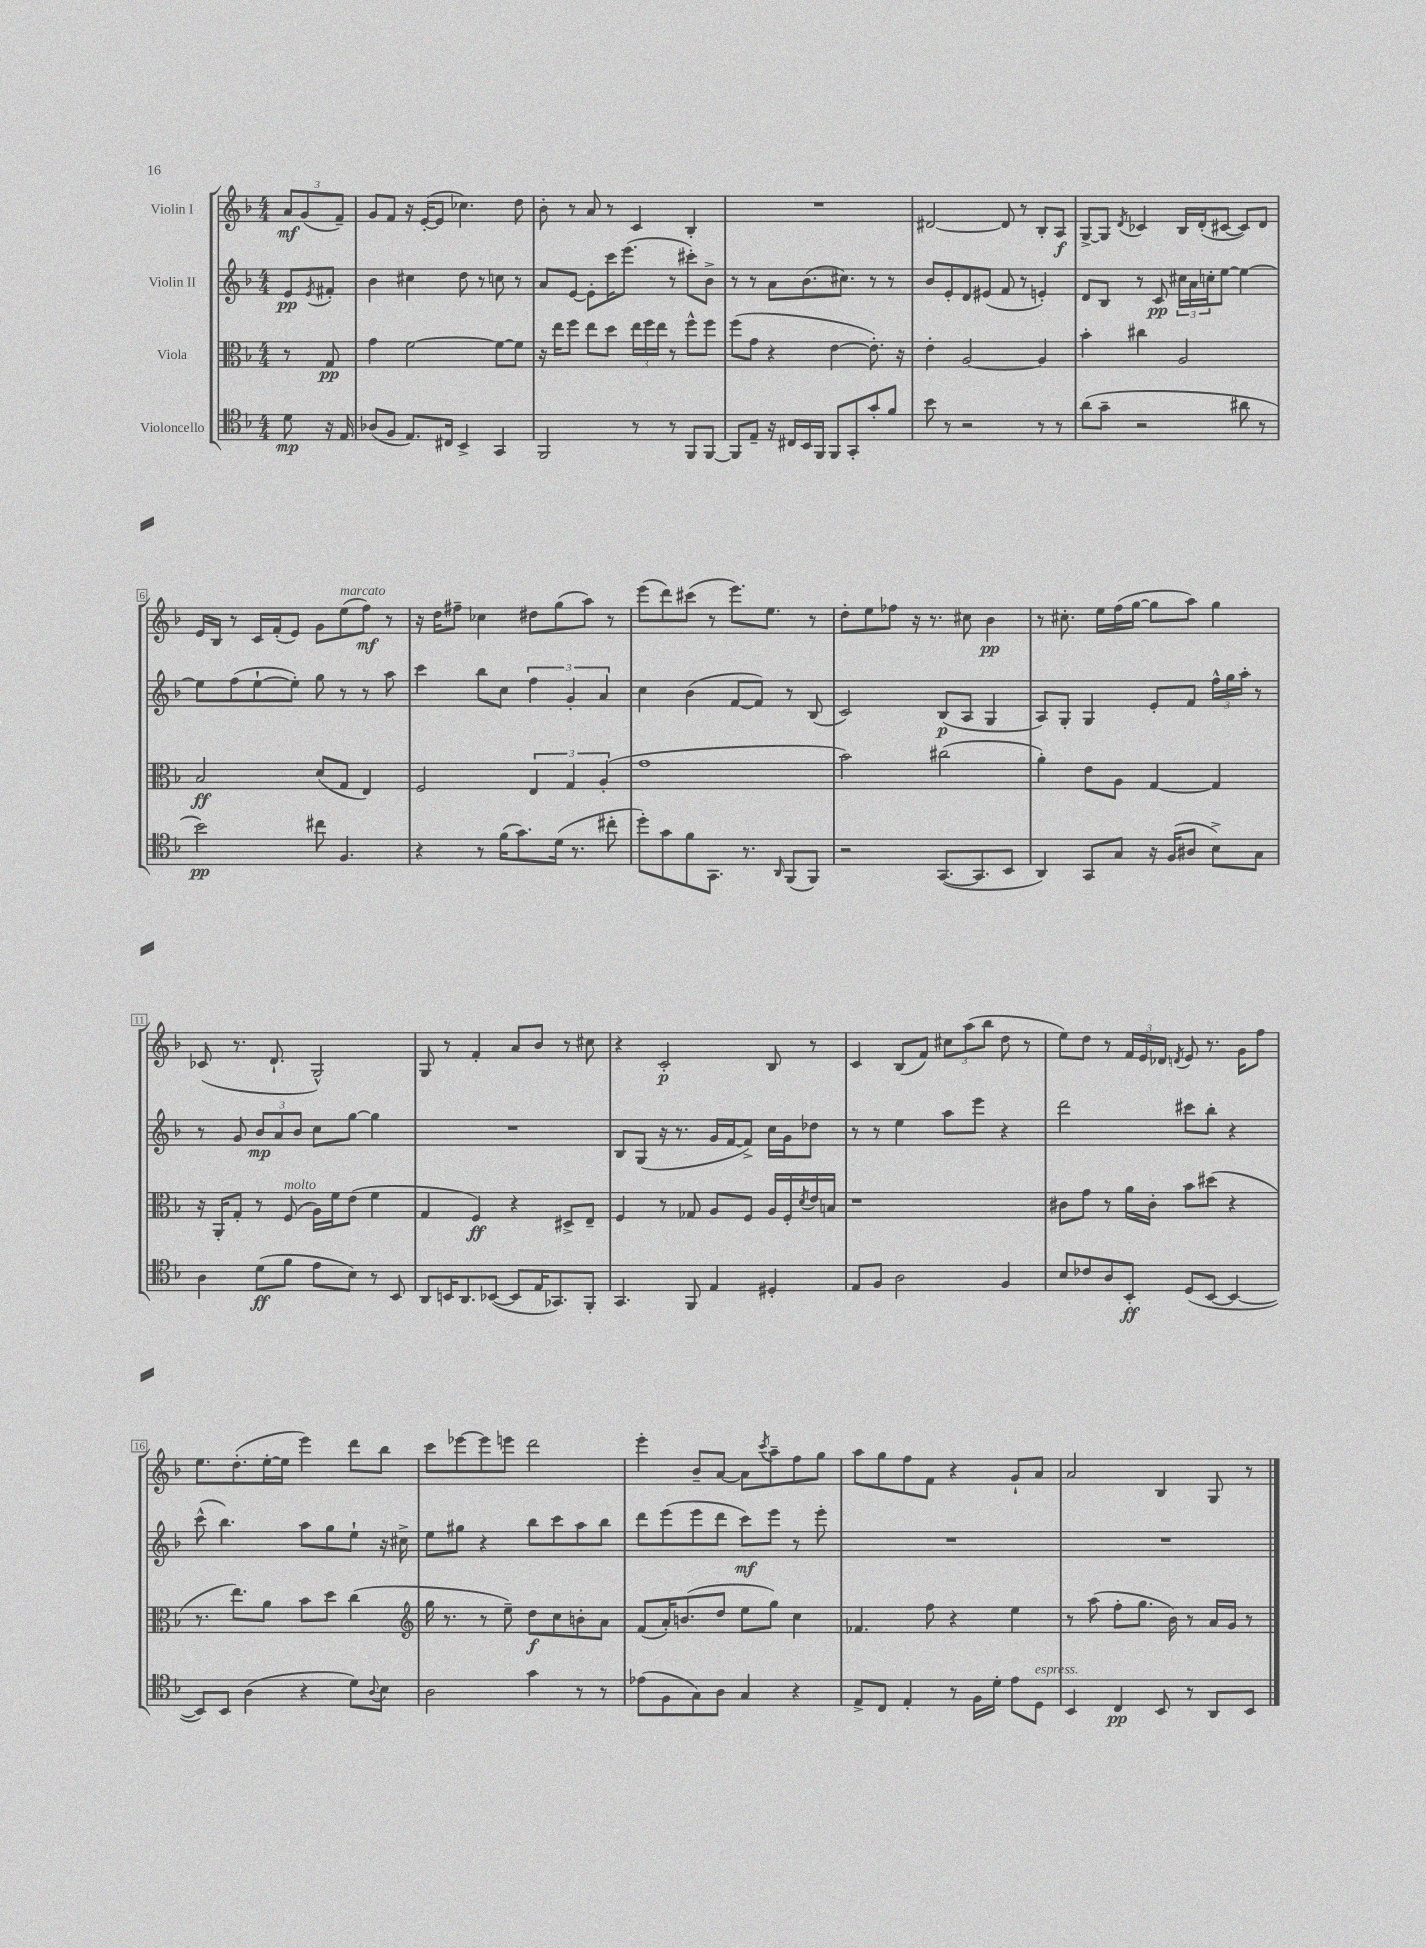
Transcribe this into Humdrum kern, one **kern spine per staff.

**kern	**dynam	**kern	**dynam	**kern	**dynam	**kern	**dynam
*part4	*part4	*part3	*part3	*part2	*part2	*part1	*part1
*staff4	*staff4	*staff3	*staff3	*staff2	*staff2	*staff1	*staff1
*I"Violoncello	*	*I"Viola	*	*I"Violin II	*	*I"Violin I	*
*clefC4	*	*clefC3	*	*clefG2	*	*clefG2	*
*k[b-]	*	*k[b-]	*	*k[b-]	*	*k[b-]	*
*M4/4	*	*M4/4	*	*M4/4	*	*M4/4	*
=	=	=	=	=	=	=	=
8d\	mp	8r	.	8e/L	pp	12a/L	mf
.	.	.	.	.	.	(12g/	.
.	.	.	.	8qe/	.	.	.
16r	.	8G/	pp	8f#X'/J	.	.	.
.	.	.	.	.	.	12f~/J)	.
16E/	.	.	.	.	.	.	.
=1	=1	=1	=1	=1	=1	=1	=1
(8A-X/L	.	4g\	.	4b-\	.	8g/L	.
8F/J	.	.	.	.	.	8f/J	.
8.E/L)	.	[2f\	.	4cc#X\	.	16r	.
.	.	.	.	.	.	([16e'/KL	.
.	.	.	.	.	.	8e/J]	.
16C#X/Jk	.	.	.	.	.	.	.
4BB-^/	.	.	.	8dd\	.	4.cc-X\)	.
.	.	.	.	8r	.	.	.
4GG/	.	8f\L_	.	8ccn\	.	.	.
.	.	8f\J]	.	8r	.	8dd\	.
=2	=2	=2	=2	=2	=2	=2	=2
2FF/	.	16r	.	8a/L	.	8b-'\	.
.	.	16ee\KL	.	.	.	.	.
.	.	8ff\J	.	[8e/J	.	8r	.
.	.	8ee\L	.	8e'\L]	.	8a/	.
.	.	8dd\J	.	16ccc\K	.	8r	.
.	.	.	.	(8.eee\J	.	.	.
8r	.	24ee\LL	.	.	.	4c/	.
.	.	24ff\	.	.	.	.	.
.	.	24ee\JJ	.	.	.	.	.
8r	.	8r	.	8r	.	.	.
8FF/L	.	8ff^^\L	.	8ccc#X'\L)	.	4B-'/	.
[8FF/J	.	8ff\J	.	8b-^\J	.	.	.
=3	=3	=3	=3	=3	=3	=3	=3
8FF/L]	.	(8ff\L	.	8r	.	1r	.
8E~/J	.	8g\J	.	8r	.	.	.
16r	.	4r	.	8a\L	.	.	.
16C#X/LL	.	.	.	.	.	.	.
16BB-/	.	.	.	(8.b-\	.	.	.
16FF/JJ	.	.	.	.	.	.	.
8FF/L	.	[4e\	.	.	.	.	.
.	.	.	.	8.cc#X\J)	.	.	.
8GG'/	.	.	.	.	.	.	.
8g'/	.	8.e'\])	.	8r	.	.	.
8f/J	.	.	.	8r	.	.	.
.	.	16r	.	.	.	.	.
=4	=4	=4	=4	=4	=4	=4	=4
8b-\	.	4e'\	.	8b-/L	.	[2d#X/	.
8r	.	.	.	8e'/	.	.	.
2r	.	[2A/	.	8d/	.	.	.
.	.	.	.	(8e#X/J	.	.	.
.	.	.	.	8f/	.	8d#/]	.
.	.	.	.	8r	.	8r	.
8r	.	4A/]	.	4en'/)	.	8B-'/L	.
8r	.	.	.	.	.	8A/J	f
=5	=5	=5	=5	=5	=5	=5	=5
(8a\L	.	4b-'\	.	8d/L	.	[8G^/L	.
8g~\J	.	.	.	8B-/J	.	8G/J]	.
.	.	.	.	.	.	8qd/	.
2r	.	4cc#X\	.	8r	.	4c-X/	.
.	.	.	.	8c/	pp	.	.
.	.	2A/	.	24cc#X\LL	.	16B-/LL	.
.	.	.	.	24a\	.	.	.
.	.	.	.	.	.	(16d'/J	.
.	.	.	.	24ccn'\J	.	.	.
.	.	.	.	[8ee\J	.	[8c#X/J	.
8a#X\	.	.	.	4ee\_	.	8c#/L])	.
8r	.	.	.	.	.	8d/J	.
!!LO:LB:g=z
=6	=6	=6	=6	=6	=6	=6	=6
2b-\)	pp	2B-/	ff	8ee\L]	.	16e/LL	.
.	.	.	.	.	.	16B-/JJ	.
.	.	.	.	(8ff\	.	8r	.
.	.	.	.	[8ee`\	.	16c/LL	.
.	.	.	.	.	.	(16f'/J	.
.	.	.	.	8ee'\J])	.	8e/J)	.
8cc#X\	.	(8d/L	.	8gg\	.	8g\L	.
!	!	!	!	!	!	!LO:TX:a:i:t=marcato	!
4.F/	.	8G/J	.	8r	.	(8ee\	.
.	.	4E/)	.	8r	.	8ff\J)	mf
.	.	.	.	8aa\	.	8r	.
=7	=7	=7	=7	=7	=7	=7	=7
4r	.	2F/	.	4ccc\	.	16r	.
.	.	.	.	.	.	16dd\KL	.
.	.	.	.	.	.	8ff#X~\J	.
8r	.	.	.	8bb-\L	.	4cc-X\	.
(16f\KL	.	.	.	8cc\J	.	.	.
8.g\)	.	.	.	.	.	.	.
.	.	6E/	.	6ff\	.	8dd#X\L	.
(16d\Jk	.	.	.	.	.	(8gg\	.
.	.	6G/	.	6g'/	.	.	.
8.r	.	.	.	.	.	.	.
.	.	.	.	.	.	8aa\J)	.
.	.	(6A'/	.	6a/	.	.	.
8cc#X'\	.	.	.	.	.	8r	.
=8	=8	=8	=8	=8	=8	=8	=8
8dd'\L)	.	1g	.	4cc\	.	(8eee\L	.
8g\	.	.	.	.	.	8ddd\)	.
8f\	.	.	.	(4b-\	.	(8ccc#X\J	.
8.GG\J	.	.	.	.	.	8r	.
.	.	.	.	[8f/L	.	8.eee\L)	.
8.r	.	.	.	.	.	.	.
.	.	.	.	8f/J])	.	.	.
.	.	.	.	.	.	8.ee\J	.
16qqAA/	.	.	.	.	.	.	.
(8FF/L	.	.	.	8r	.	.	.
8FF/J)	.	.	.	(8B-/	.	8r	.
=9	=9	=9	=9	=9	=9	=9	=9
2r	.	2b-\)	.	2c/)	.	8dd'\L	.
.	.	.	.	.	.	8ee\	.
.	.	.	.	.	.	8ff-X\J	.
.	.	.	.	.	.	16r	.
.	.	.	.	.	.	8.r	.
([8.GG/L	.	(2cc#X\	.	(8B-/L	p	.	.
.	.	.	.	8A/J	.	8cc#X\	.
8.GG/]	.	.	.	.	.	.	.
.	.	.	.	4G/	.	4b-\	pp
8BB-/J	.	.	.	.	.	.	.
=10	=10	=10	=10	=10	=10	=10	=10
4AA/)	.	4a'\)	.	8A/L)	.	8r	.
.	.	.	.	8G'/J	.	8.cc#X'\	.
8GG/L	.	8e\L	.	4G/	.	.	.
.	.	.	.	.	.	16ee\LL	.
8G/J	.	8A\J	.	.	.	(16ff\	.
.	.	.	.	.	.	[16gg\JJ	.
16r	.	[4G/	.	8e'/L	.	8gg\L]	.
(16F/KL	.	.	.	.	.	.	.
8A#X/J	.	.	.	8f/J	.	8aa\J)	.
8B-^\L)	.	4G/]	.	24ff^^\LL	.	4gg\	.
.	.	.	.	24gg\	.	.	.
.	.	.	.	24aa'\JJ	.	.	.
8G\J	.	.	.	8r	.	.	.
!!LO:LB:g=z
=11	=11	=11	=11	=11	=11	=11	=11
4A\	.	16r	.	8r	.	(8c-X/	.
.	.	16AA'/KL	.	.	.	.	.
.	.	8G'/J	.	8g/	.	8.r	.
(8d\L	ff	8r	.	12b-/L	mp	.	.
.	.	.	.	.	.	8.d`/	.
.	.	.	.	12a/	.	.	.
!	!	!LO:TX:a:i:t=molto	!	!	!	!	!
8f\J	.	(8F/	.	.	.	.	.
.	.	.	.	12b-/J	.	.	.
8e\L	.	16A\LL)	.	8cc\L	.	2G^^/)	.
.	.	16f\J	.	.	.	.	.
8B-\J)	.	(8e\J	.	[8gg\J	.	.	.
8r	.	4f\	.	4gg\]	.	.	.
8BB-/	.	.	.	.	.	.	.
=12	=12	=12	=12	=12	=12	=12	=12
8AA/L	.	4G/	.	1r	.	8G/	.
16BBn/K	.	.	.	.	.	8r	.
8.AA/	.	.	.	.	.	.	.
.	.	4F/)	ff	.	.	4f'/	.
([8BB-X/J	.	.	.	.	.	.	.
8BB-/L]	.	4r	.	.	.	8a/L	.
16E/K	.	.	.	.	.	8b-/J	.
8.GG-X/)	.	.	.	.	.	.	.
.	.	8D#X^/L	.	.	.	8r	.
8FF'/J	.	8E~/J	.	.	.	8cc#X\	.
=13	=13	=13	=13	=13	=13	=13	=13
4.GG/	.	4F/	.	8B-/L	.	4r	.
.	.	.	.	(8G/J	.	.	.
.	.	8r	.	16r	.	2c'/	p
.	.	.	.	8.r	.	.	.
8FF/	.	8G-X/	.	.	.	.	.
4E/	.	8A/L	.	16g/LL	.	.	.
.	.	.	.	[16f/J	.	.	.
.	.	8F/J	.	8f^/J])	.	.	.
4D#X'/	.	16A/LL	.	16cc\LL	.	8B-/	.
.	.	16F'/	.	16g\J	.	.	.
.	.	8qd/	.	.	.	.	.
.	.	16e/	.	8dd-X\J	.	8r	.
.	.	16Bn/JJ	.	.	.	.	.
=14	=14	=14	=14	=14	=14	=14	=14
8E/L	.	1r	.	8r	.	4c/	.
8F/J	.	.	.	8r	.	.	.
2A\	.	.	.	4ee\	.	(8B-/L	.
.	.	.	.	.	.	8f/J)	.
.	.	.	.	8aa\L	.	12cc#X\L	.
.	.	.	.	.	.	(12aa\	.
.	.	.	.	8eee\J	.	.	.
.	.	.	.	.	.	12bb-\J	.
4F/	.	.	.	4r	.	8dd\	.
.	.	.	.	.	.	8r	.
=15	=15	=15	=15	=15	=15	=15	=15
8B-/L	.	8c#X\L	.	2ddd\	.	8ee\L)	.
8c-X/	.	8g\J	.	.	.	8dd\J	.
8A/	.	8r	.	.	.	8r	.
8BB-'/J	ff	16a\LL	.	.	.	24f/LL	.
.	.	.	.	.	.	24e/	.
.	.	16c#'\JJ	.	.	.	.	.
.	.	.	.	.	.	24d-X/JJ	.
.	.	.	.	.	.	8qdn/	.
(8D/L	.	8b-\L	.	8ccc#X\L	.	8e/	.
[8BB-/J	.	(8dd#X\J	.	8bb-'\J	.	8.r	.
4BB-/_	.	4r	.	4r	.	.	.
.	.	.	.	.	.	16g\KL	.
.	.	.	.	.	.	8ff\J	.
!!LO:LB:g=z
=16	=16	=16	=16	=16	=16	=16	=16
8BB-/L])	.	8.r	.	(8ccc^^\	.	8.ee\L	.
8BB-/J	.	.	.	4.bb-\)	.	.	.
.	.	8.ee\L)	.	.	.	(8.dd'\	.
(4A\	.	.	.	.	.	.	.
.	.	8a\J	.	.	.	[16ee'\L	.
.	.	.	.	.	.	16ee\JJ]	.
4r	.	8b-\L	.	8aa\L	.	4eee\)	.
.	.	8dd\J	.	8gg\	.	.	.
8d\L)	.	(4cc\	.	8ee`\J	.	8ddd\L	.
8qqA/	.	.	.	.	.	.	.
8B-\J	.	.	.	16r	.	8bb-\J	.
.	.	.	.	16cc#X^\	.	.	.
=17	=17	=17	=17	=17	=17	=17	=17
*	*	*clefG2	*	*	*	*	*
2A\	.	16gg\	.	8ee\L	.	8ccc\L	.
.	.	8.r	.	.	.	.	.
.	.	.	.	8gg#X\J	.	[8eee-X\	.
.	.	8r	.	4r	.	8eee-\]	.
.	.	8ee~\)	.	.	.	8eeen\J	.
4g\	.	8dd\L	f	8bb-\L	.	2ddd\	.
.	.	8cc\	.	8ccc\	.	.	.
8r	.	8bn'\	.	8aa\	.	.	.
8r	.	8a\J	.	8bb-\J	.	.	.
=18	=18	=18	=18	=18	=18	=18	=18
(8e-X\L	.	(8f/L	.	8ddd\L	.	4eee'\	.
8F\	.	16a'/K)	.	(8eee\	.	.	.
.	.	(8.bn/	.	.	.	.	.
8G\)	.	.	.	8eee\	.	8b-~/L	.
8A\J	.	8dd/J	.	8ddd\J	.	[8a/J	.
4G/	.	8ee\L	.	8ccc\L)	mf	8a\L]	.
.	.	.	.	.	.	8qccc/	.
.	.	8gg\J)	.	8eee\J	.	8aa~\	.
4r	.	4cc\	.	8r	.	8ff\	.
.	.	.	.	8eee'\	.	8gg\J	.
=19	=19	=19	=19	=19	=19	=19	=19
8E^/L	.	4.f-X/	.	1r	.	8aa\L	.
8C/J	.	.	.	.	.	8gg\	.
4E'/	.	.	.	.	.	8ff\	.
.	.	8ff\	.	.	.	8f\J	.
8r	.	4r	.	.	.	4r	.
16F\LL	.	.	.	.	.	.	.
16d'\JJ	.	.	.	.	.	.	.
8e\L	.	4ee\	.	.	.	8g`/L	.
!LO:TX:a:i:t=espress.	!	!	!	!	!	!	!
8D\J	.	.	.	.	.	8a/J	.
=20	=20	=20	=20	=20	=20	=20	=20
4BB-/	.	8r	.	1r	.	2a/	.
.	.	(8aa\	.	.	.	.	.
4C/	pp	8ff'\L	.	.	.	.	.
.	.	8.gg\J	.	.	.	.	.
8BB-/	.	.	.	.	.	4B-/	.
.	.	16b-\)	.	.	.	.	.
8r	.	8r	.	.	.	.	.
8AA/L	.	16a/LL	.	.	.	8G/	.
.	.	16g/JJ	.	.	.	.	.
8BB-/J	.	8r	.	.	.	8r	.
==	==	==	==	==	==	==	==
*-	*-	*-	*-	*-	*-	*-	*-
